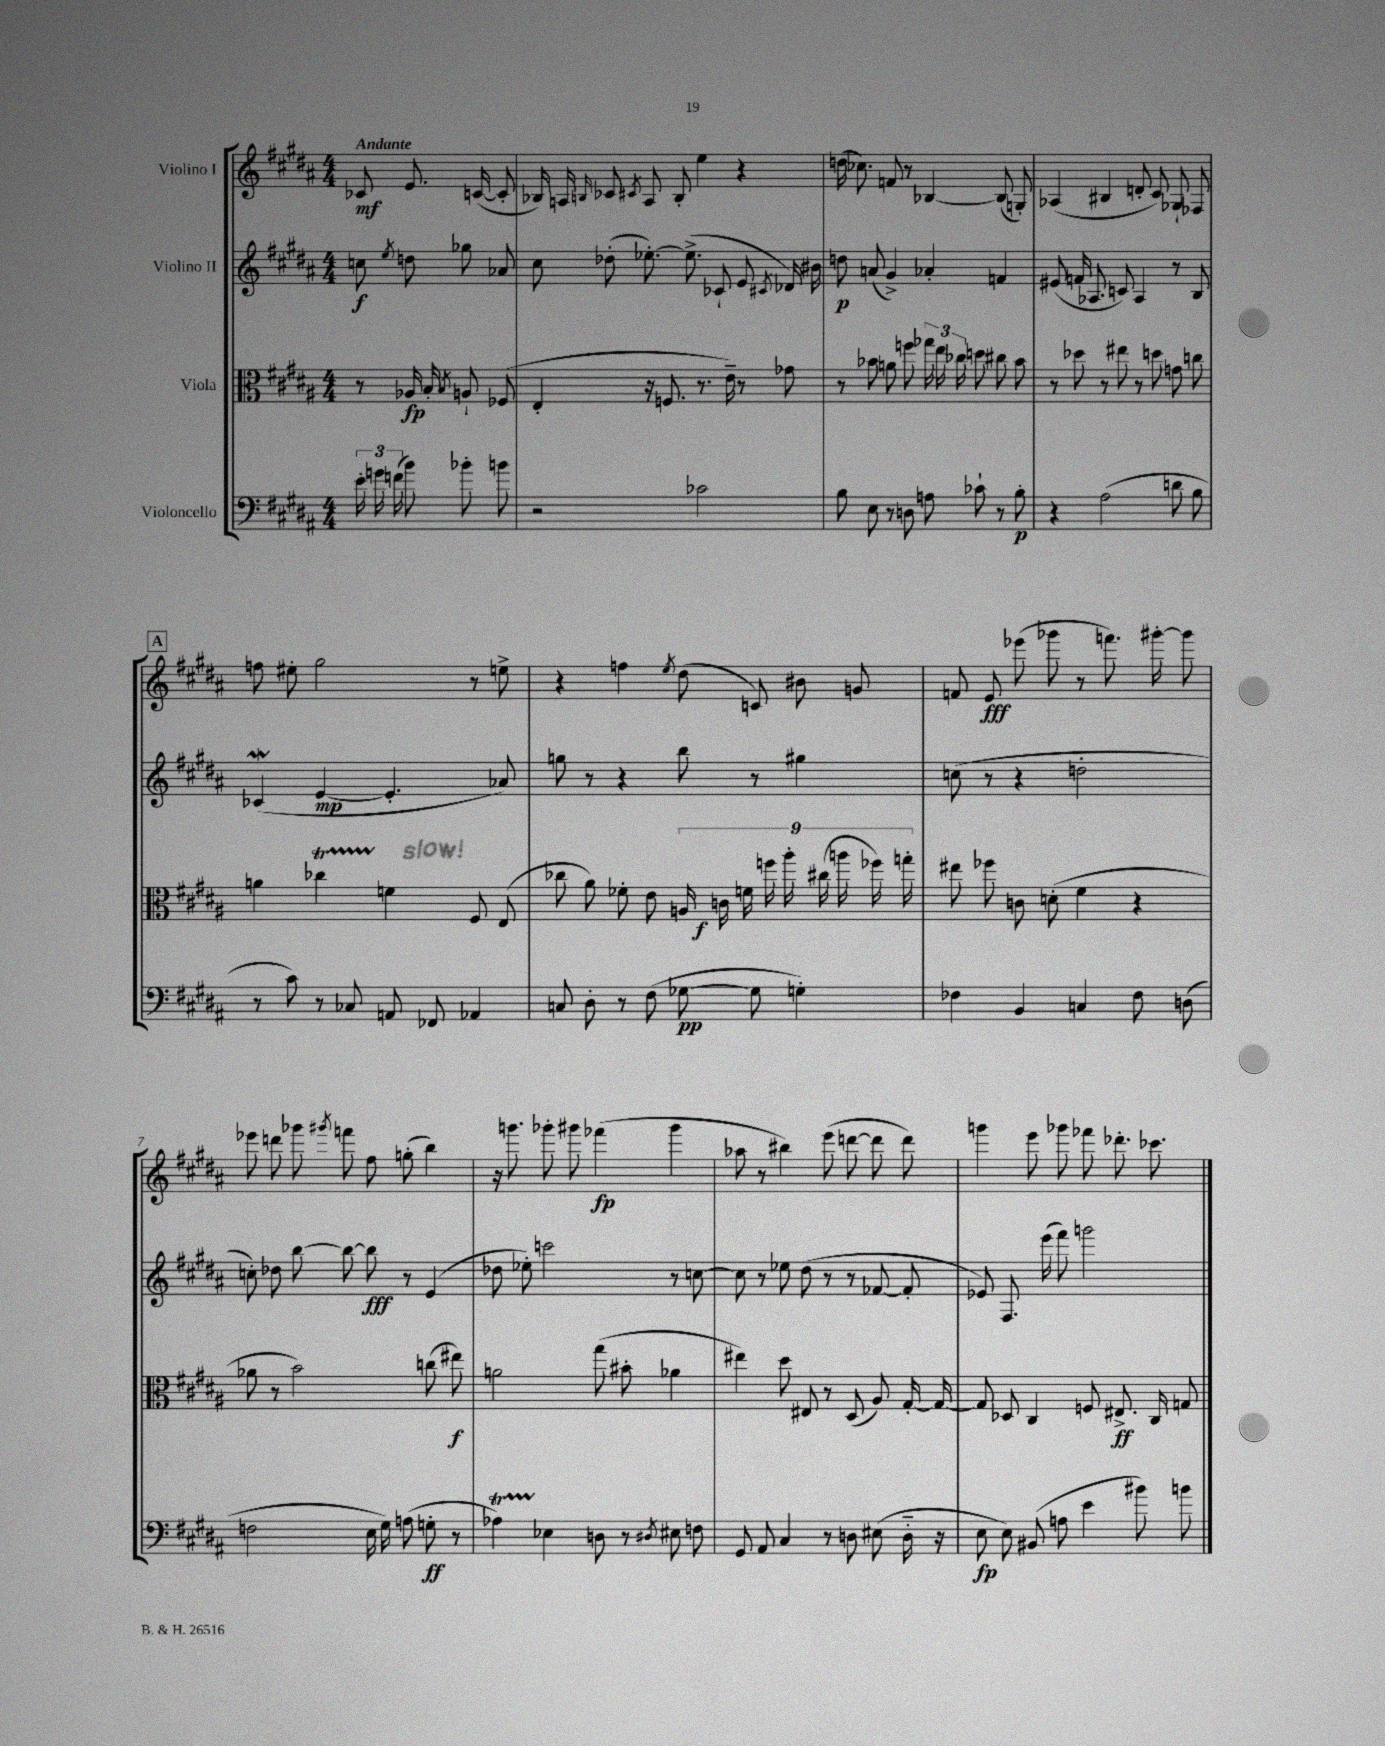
<<
\new StaffGroup <<
\new Staff = "s0" \with { instrumentName = "Violino I" } {
    \clef treble \key b \major \numericTimeSignature \time 4/4 \partial 2 \tempo "Andante"
    \autoBeamOff ces'8\mf e'8. c'16~( c'8-. |
    bes16) a16 \grace { b16 } ces'8 \acciaccatura { cis'8 } a8 b8-. e''4 r4 |
    d''16( ces''8.) f'8 r8 bes4~ bes8( g8-.) |
    aes4( bis4 d'8-. cis'8) ges8-! fes8 |
    \mark \markup { \box "A" } f''8 eis''8-. gis''2 r8 e''8-> |
    r4 f''4 \acciaccatura { e''8 } dis''8( c'8) bis'8 g'8 |
    f'8 e'8\fff ees'''8( ges'''8 r8 f'''8.) gis'''16~-. gis'''8 |
    ees'''8 d'''8 ges'''8 \acciaccatura { gis'''8 } f'''8 fis''8 g''8-.( b''4) |
    r16 g'''8. ges'''8-. gis'''8 fes'''4\fp( gis'''4 |
    aes''8 r8 bis''4) e'''8( d'''8~ d'''8 d'''8) |
    g'''4 e'''8 ges'''8 fes'''8 des'''8.-. ces'''8. \bar "|." |
}
\new Staff = "s1" \with { instrumentName = "Violino II" } {
    \clef treble \key b \major \numericTimeSignature \time 4/4 \partial 2
    \autoBeamOff c''8\f \acciaccatura { e''8 } d''8 ges''8 aes'8 |
    cis''8 des''8-.( ees''8.~-.) ees''8.->( ces'8-! e'8 \acciaccatura { cis'8 } des'16) bis'16 |
    d''8\p a'8( gis'4->) aes'4-. f'4 |
    eis'8( f'16 aes8. c'8) aes4 r8 b8 |
    \mark \markup { \box "A" } ces'4\mordent( e'4~\mp e'4.-. aes'8) |
    g''8 r8 r4 b''8 r8 gis''4 |
    c''8( r8 r4 d''2-. |
    c''8-.) des''8 b''8~ b''8~ b''8\fff r8 e'4( |
    des''8 ees''8-.) c'''2 r8 c''8~ |
    c''8 r8 ees''8 dis''8( r8 r8 fes'8~ fes'8-. |
    ees'8) fis8. e'''16( fis'''8) g'''2 \bar "|." |
}
\new Staff = "s2" \with { instrumentName = "Viola" } {
    \clef alto \key b \major \numericTimeSignature \time 4/4 \partial 2
    \autoBeamOff r8 aes16\fp b16-. \acciaccatura { b8 } a8-! fes8( |
    e4-. r16 f8. r8. e'16--) r8 ges'8 |
    r8 bes'8 a'8 f''8 \tuplet 3/2 { ges''16 e''16 ces''16 } d''8 cis''8 bes'8 |
    r8 des''8 r8 eis''8 r8 d''8 g'8 c''8 |
    \mark \markup { \box "A" } a'4 ces''4\startTrillSpan f'4\stopTrillSpan fis8 e8( |
    ces''8 ais'8) fes'8-. e'8 \tuplet 9/8 { a16 c'16\f f'16 f''16 ais''16-. cis''16( a''16 fes''16) g''16-. } |
    eis''8 fes''8 c'8 d'8-.( fis'4 r4 |
    aes'8 r8 b'2) c''8( eis''8\f) |
    a'2 gis''8( bis'8-. aes'4 |
    eis''4) dis''8 eis8 r8 dis8( ais8) gis16~-. gis16~ |
    gis8 des8 cis4 f8 eis8.->\ff cis16 g8 \bar "|." |
}
\new Staff = "s3" \with { instrumentName = "Violoncello" } {
    \clef bass \key b \major \numericTimeSignature \time 4/4 \partial 2
    \autoBeamOff \tuplet 3/2 { e'16-. g'16 f'16( } b'8) bes'8-. b'8 |
    r2 ces'2 |
    b8 e8 r8 d8 a8 ces'8-! r8 b8-.\p |
    r4 ais2( d'8 b8 |
    \mark \markup { \box "A" } r8 cis'8) r8 ces8 a,8 fes,8 aes,4 |
    c8 dis8-. r8 fis8( ges8~\pp ges8 g4-.) |
    fes4 b,4 c4 fes8 d8( |
    f2 e16 gis16) a8( g8-.\ff r8 |
    aes4\startTrillSpan) ees4\stopTrillSpan d8 r8 \acciaccatura { dis8 } eis8 f8 |
    gis,8 ais,8 cis4 r8 d8 eis8( d16-_ r16 |
    e8\fp e8) bis,8( a8 e'4 bis'8) b'8 \bar "|." |
}
>>
>>
